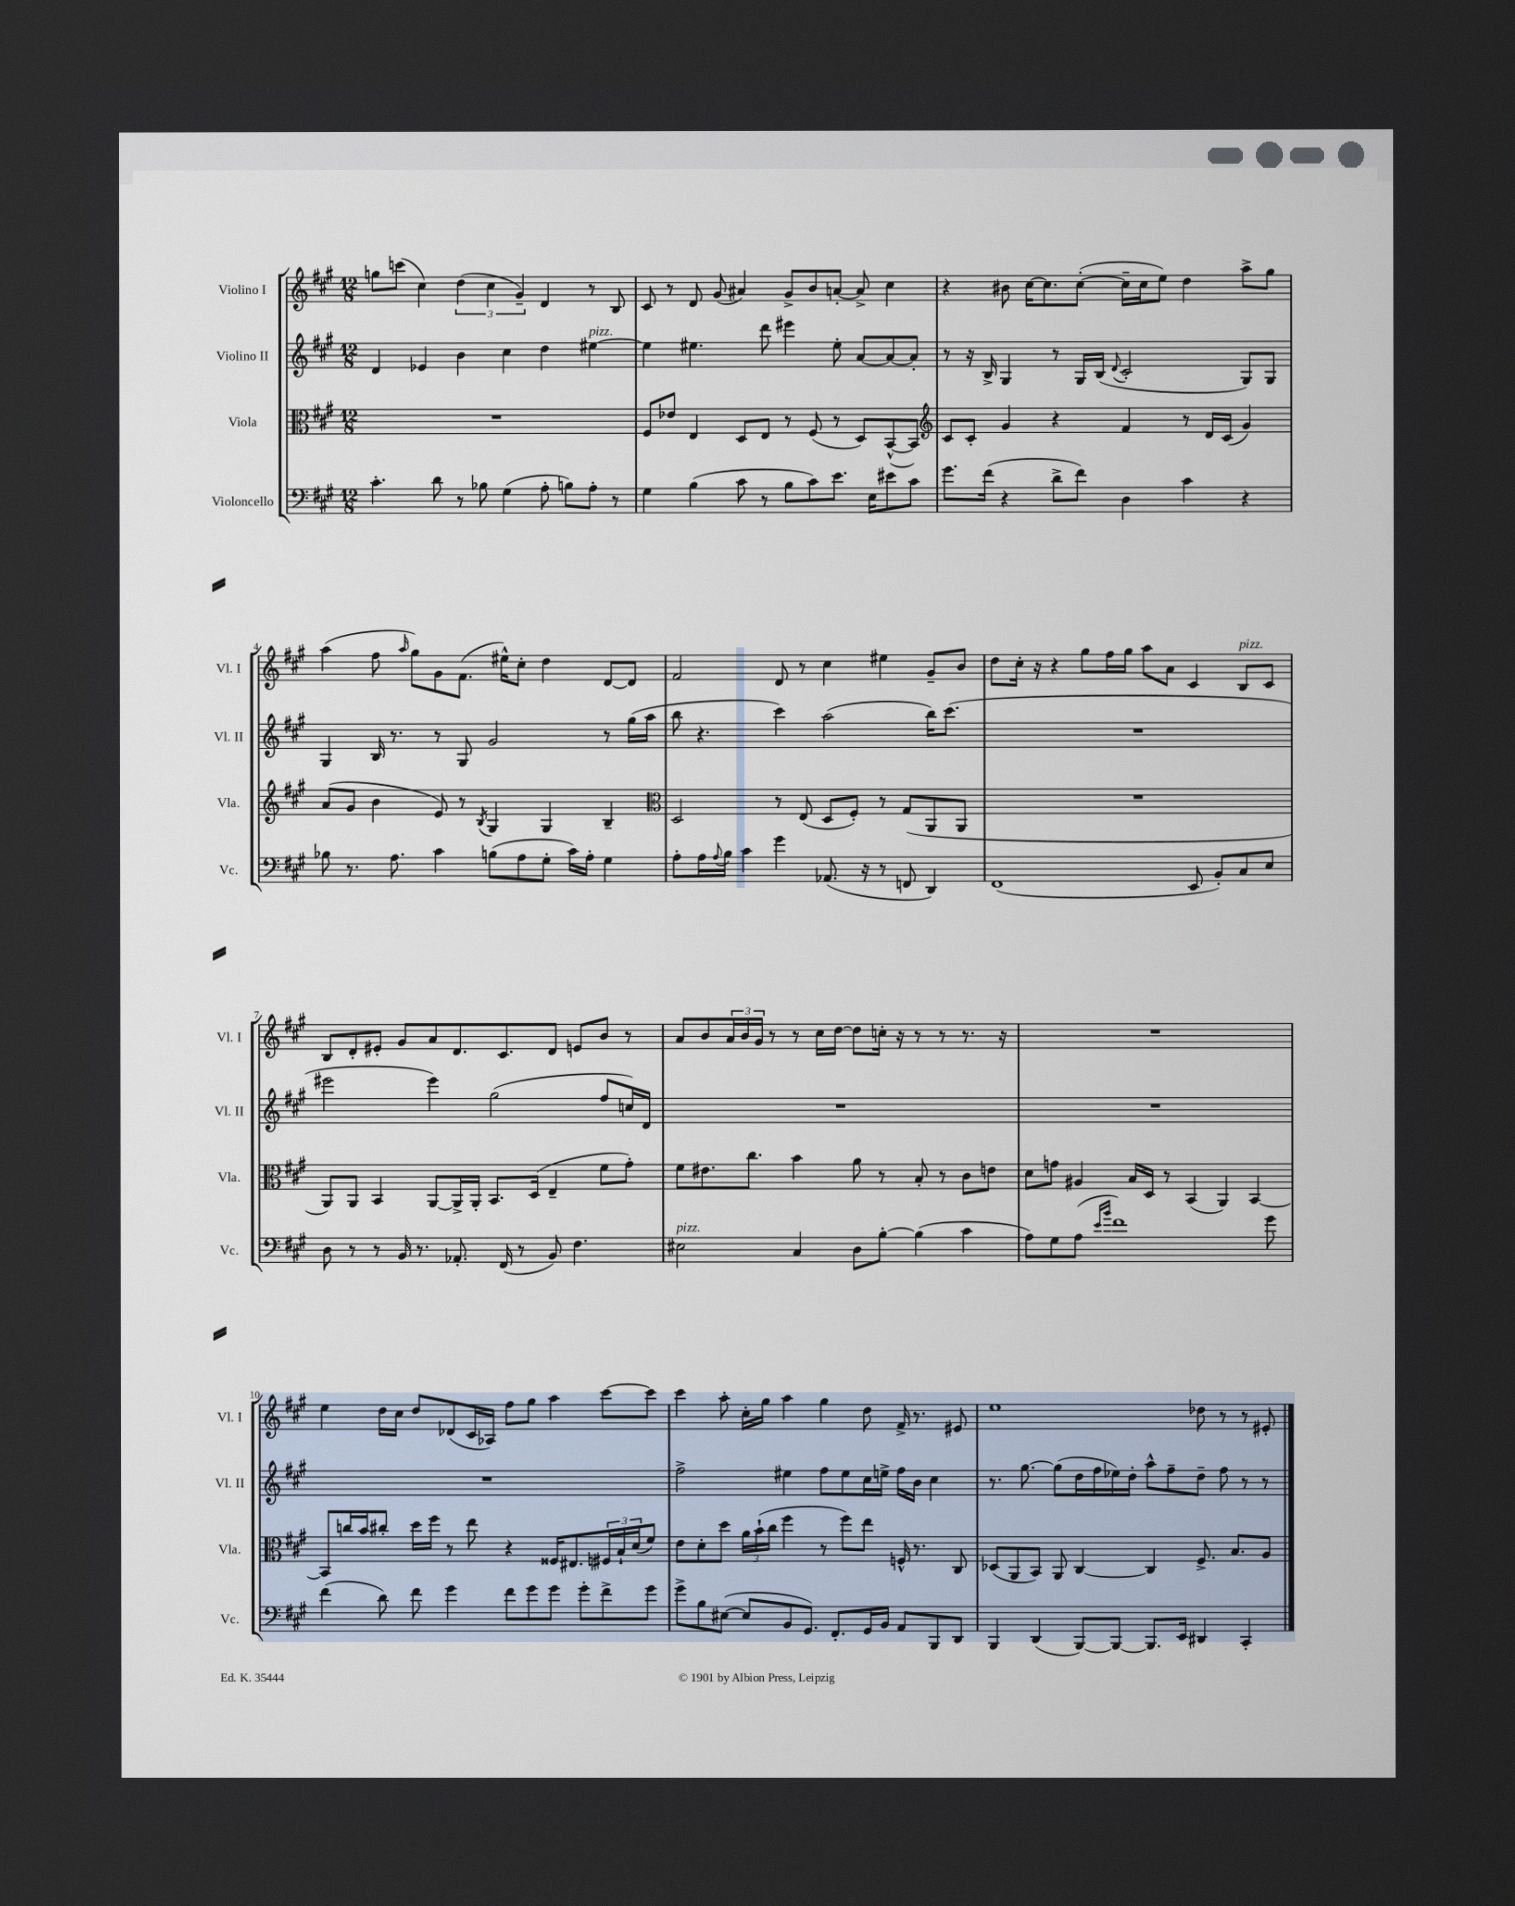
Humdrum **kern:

**kern	**kern	**kern	**kern
*part4	*part3	*part2	*part1
*staff4	*staff3	*staff2	*staff1
*I"Violoncello	*I"Viola	*I"Violino II	*I"Violino I
*I'Vc.	*I'Vla.	*I'Vl. II	*I'Vl. I
*clefF4	*clefC3	*clefG2	*clefG2
*k[f#c#g#]	*k[f#c#g#]	*k[f#c#g#]	*k[f#c#g#]
*M12/8	*M12/8	*M12/8	*M12/8
=1	=1	=1	=1
4.c#'\	1.r	4d/	8ggn\L
.	.	.	(8cccn\J
.	.	4e-X/	4cc#\)
8d\	.	.	.
8r	.	4b\	(6dd\
8B-X\	.	.	.
.	.	.	6cc#\
(4G#\	.	4cc#\	.
.	.	.	6g#~/)
8A'\	.	4dd\	4d/
8Bn\L)	.	.	.
!	!	!LO:TX:a:i:t=pizz.	!
8A'\J	.	[4ee#X\	8r
8r	.	.	8B/
=2	=2	=2	=2
4G#\	8F#/L	4ee#\]	8c#/
.	8e-X/J	.	8r
(4B\	4E/	4.ee#X\	8d/
.	.	.	(8g#/
8c#\	8D/L	.	4a#X/)
8r	8E/J	8ddd\	.
8B\L	8r	4eee#X\	8g#^/L
8c#\)	(8F#/	.	8b/
8.e\J	8r	8ee#'\	[8an'/J
.	8D/L)	[8a/L	8a^/]
16E\KL	.	.	.
8e#X\	([8BB^^/	8a/_	4cc#\
8c#\J	8BB/J])	8a'/J]	.
=3	=3	=3	=3
*	*clefG2	*	*
8.g#\L	8c#/L	8r	4r
.	8c#'/J	16r	.
(16f#\Jk	.	16B^/	.
4r	4g#/	4G#/	8b#X\
.	.	.	[16cc#\KL
.	.	.	8.cc#\]
8d^\L	4r	8r	.
8f#\J)	.	16G#/LL	([8cc#'\J
.	.	(16B/JJ	.
.	.	8qqd/	.
4D\	4f#/	2c#'/	16cc#~\LL]
.	.	.	16cc#\J
.	.	.	8ee\J)
4c#\	8r	.	4dd\
.	16d/LL	.	.
.	(16c#/JJ	.	.
4r	4g#/)	8G#/L)	8aa^\L
.	.	8G#/J	8gg#\J
!!LO:LB:g=z
=4	=4	=4	=4
8B-X\	(8a/L	4G#/	(4aa\
8.r	8g#/J	.	.
.	4b\	16B/	8ff#\
8.A\	.	8.r	.
.	.	.	16qqaa/
.	.	.	8gg#\L)
4c#\	8e/)	8r	8g#\
.	8r	8G#/	(8.f#\J
.	8qB/	.	.
(8Bn\L	4G#/	2g#/	.
.	.	.	16ee#X^^\KL)
8A\	.	.	8cc#'\J
8G#'\J	4G#/	.	4dd\
16c#\LL)	.	.	.
16A'\JJ	.	.	.
4G#\	4B~/	8r	[8d/L
.	.	(16gg#\LL	8d/J]
.	.	16aa\JJ	.
=5	=5	=5	=5
*	*clefC3	*	*
8A'\L	2D/	8bb\	2f#/
16A\L	.	4.r	.
8qqA/	.	.	.
16B\JJ	.	.	.
4c#\	.	.	.
4g#\	8r	4ccc#\)	8d/
.	(8E/	.	8r
(8.AA-X/	8D/L	(2aa\	4cc#\
.	8F#'/J)	.	.
16r	.	.	.
8r	8r	.	4ee#X\
8FFn/	(8G#/L	.	.
4DD/)	8AA/	16bb\KL)	8g#~/L
.	.	(8.ccc#\J	.
.	8AA/J	.	8b/J
=6	=6	=6	=6
(1FF#	1.r	1.r	8dd\L
.	.	.	16cc#'\Jk
.	.	.	16r
.	.	.	4r
.	.	.	8gg#\L
.	.	.	16ff#\L
.	.	.	16gg#\JJ
.	.	.	8aa\L
.	.	.	8a\J
8EE/	.	.	4c#/
8BB'/L)	.	.	.
!	!	!	!LO:TX:a:i:t=pizz.
8C#/	.	.	8B/L
8E/J	.	.	8c#/J
!!LO:LB:g=z
=7	=7	=7	=7
8D\	8AA/L)	2eee#X\	8B/L
8r	8AA/J	.	8d'/
8r	4BB/	.	8e#X'/J
16BB/	.	.	8g#/L
8.r	.	.	.
.	[8AA/L	4eee#\)	8a/
8.AA-X'/	16AA^/L]	.	8.d/
.	16AA'/JJ	.	.
.	8.BB/L	(2gg#\	.
(16FF#/	.	.	8.c#/
8r	.	.	.
.	(16D/Jk	.	.
8BB/)	4E~/	.	8d/J
4.F#\	.	.	8en/L
.	8f#\L	8ff#/L	8b/J
.	8g#'\J)	16ccn/L)	8r
.	.	16d/JJ	.
=8	=8	=8	=8
!LO:TX:a:i:t=pizz.	!	!	!
2E#X\	8f#\L	1.r	8a/L
.	8.e#X\	.	8b/
.	.	.	24a/L
.	.	.	24b/
.	8.cc#\J	.	.
.	.	.	24g#/JJ
.	.	.	8r
4C#/	4b\	.	8r
.	.	.	16cc#\LL
.	.	.	[16dd\JJ
8D\L	8a\	.	8dd\L]
[8B'\J	8r	.	16ccn'\Jk
.	.	.	16r
(4B\]	8B'/	.	8r
.	8r	.	8r
4c#\	8c#\L	.	8.r
.	8en\J	.	.
.	.	.	16r
=9	=9	=9	=9
8A\L)	8d\L	1.r	1.r
8G#\	8gn\J	.	.
(8A\J	4A#X/	.	.
16qqe/LL	.	.	.
16qqb/JJ	.	.	.
1f#)	.	.	.
.	16B/LL	.	.
.	16D/JJ	.	.
.	8r	.	.
.	(4BB/	.	.
.	4AA/)	.	.
.	[4BB/	.	.
8g#\	.	.	.
!!LO:LB:g=z
=10	=10	=10	=10
(4f#\	8BB/L]	1.r	4ee\
.	16ccn/L	.	.
.	16b/J	.	.
8d\)	8cc#X'/J	.	16dd\LL
.	.	.	16cc#\JJ
8f#\	16dd\LL	.	8dd/L
.	16ff#\JJ	.	.
4g#\	8r	.	(8d-X/
.	8ee\	.	16c#/L
.	.	.	16A-X/JJ)
8f#\L	4r	.	8ff#\L
8g#\	.	.	8gg#\J
8g#\J	16F##X/KL	.	4aa\
.	8.E#X/	.	.
8g#'\L	.	.	.
8f#^\	24F#X/L	.	[8ccc#\L
.	24B`/	.	.
.	(24d/J	.	.
8g#\J	8f#/J)	.	8ccc#\J]
=11	=11	=11	=11
8g#^\L	8e\L	2ff#^\	4ccc#\
8B\	8d'\	.	.
([8E#X\J	8dd\J	.	8aa'\
8E#/L]	24a\LL	.	16cc#'\LL
.	(24b`\	.	.
.	.	.	16gg#\JJ
.	24cc#\JJ	.	.
8BB/	4ff#\	4ee#X\	4aa\
8.GG#/J)	.	.	.
.	8r	8ff#\L	4gg#\
8.FF#'/L	.	.	.
.	8ff#\L)	8ee#\	.
16GG#/L	8ee\J	16cc#\L	8dd\
16BB/JJ	.	16een^\JJ	.
8AA/L	16Fn^^/	16ff#\LL	16f#^/
.	8.r	16b\JJ	8.r
8BBB/	.	4cc#\	.
8DD/J	8C#/	.	8e#X/
=12	=12	=12	=12
4BBB/	(8D-X/L	8.r	1ee
.	8AA/	.	.
.	.	[8.gg#\	.
(4DD/	8BB/J)	.	.
.	8AA/	(8gg#\L]	.
[8BBB/L)	[4C#/	16dd\L	.
.	.	16ff#\	.
8BBB/J_	.	16ee-X\)	.
.	.	16dd'\JJ	.
8.BBB/L]	4C#/]	8aa^^\L	.
.	.	8ff#~\	.
16EE/Jk	.	.	.
4DD#X/	8.F#^/	8dd~\J	8dd-X\
.	.	8ff#\	8r
.	8.B/L	.	.
4CC#'/	.	8r	8r
.	8A/J	8r	8e#X'/
==	==	==	==
*-	*-	*-	*-
